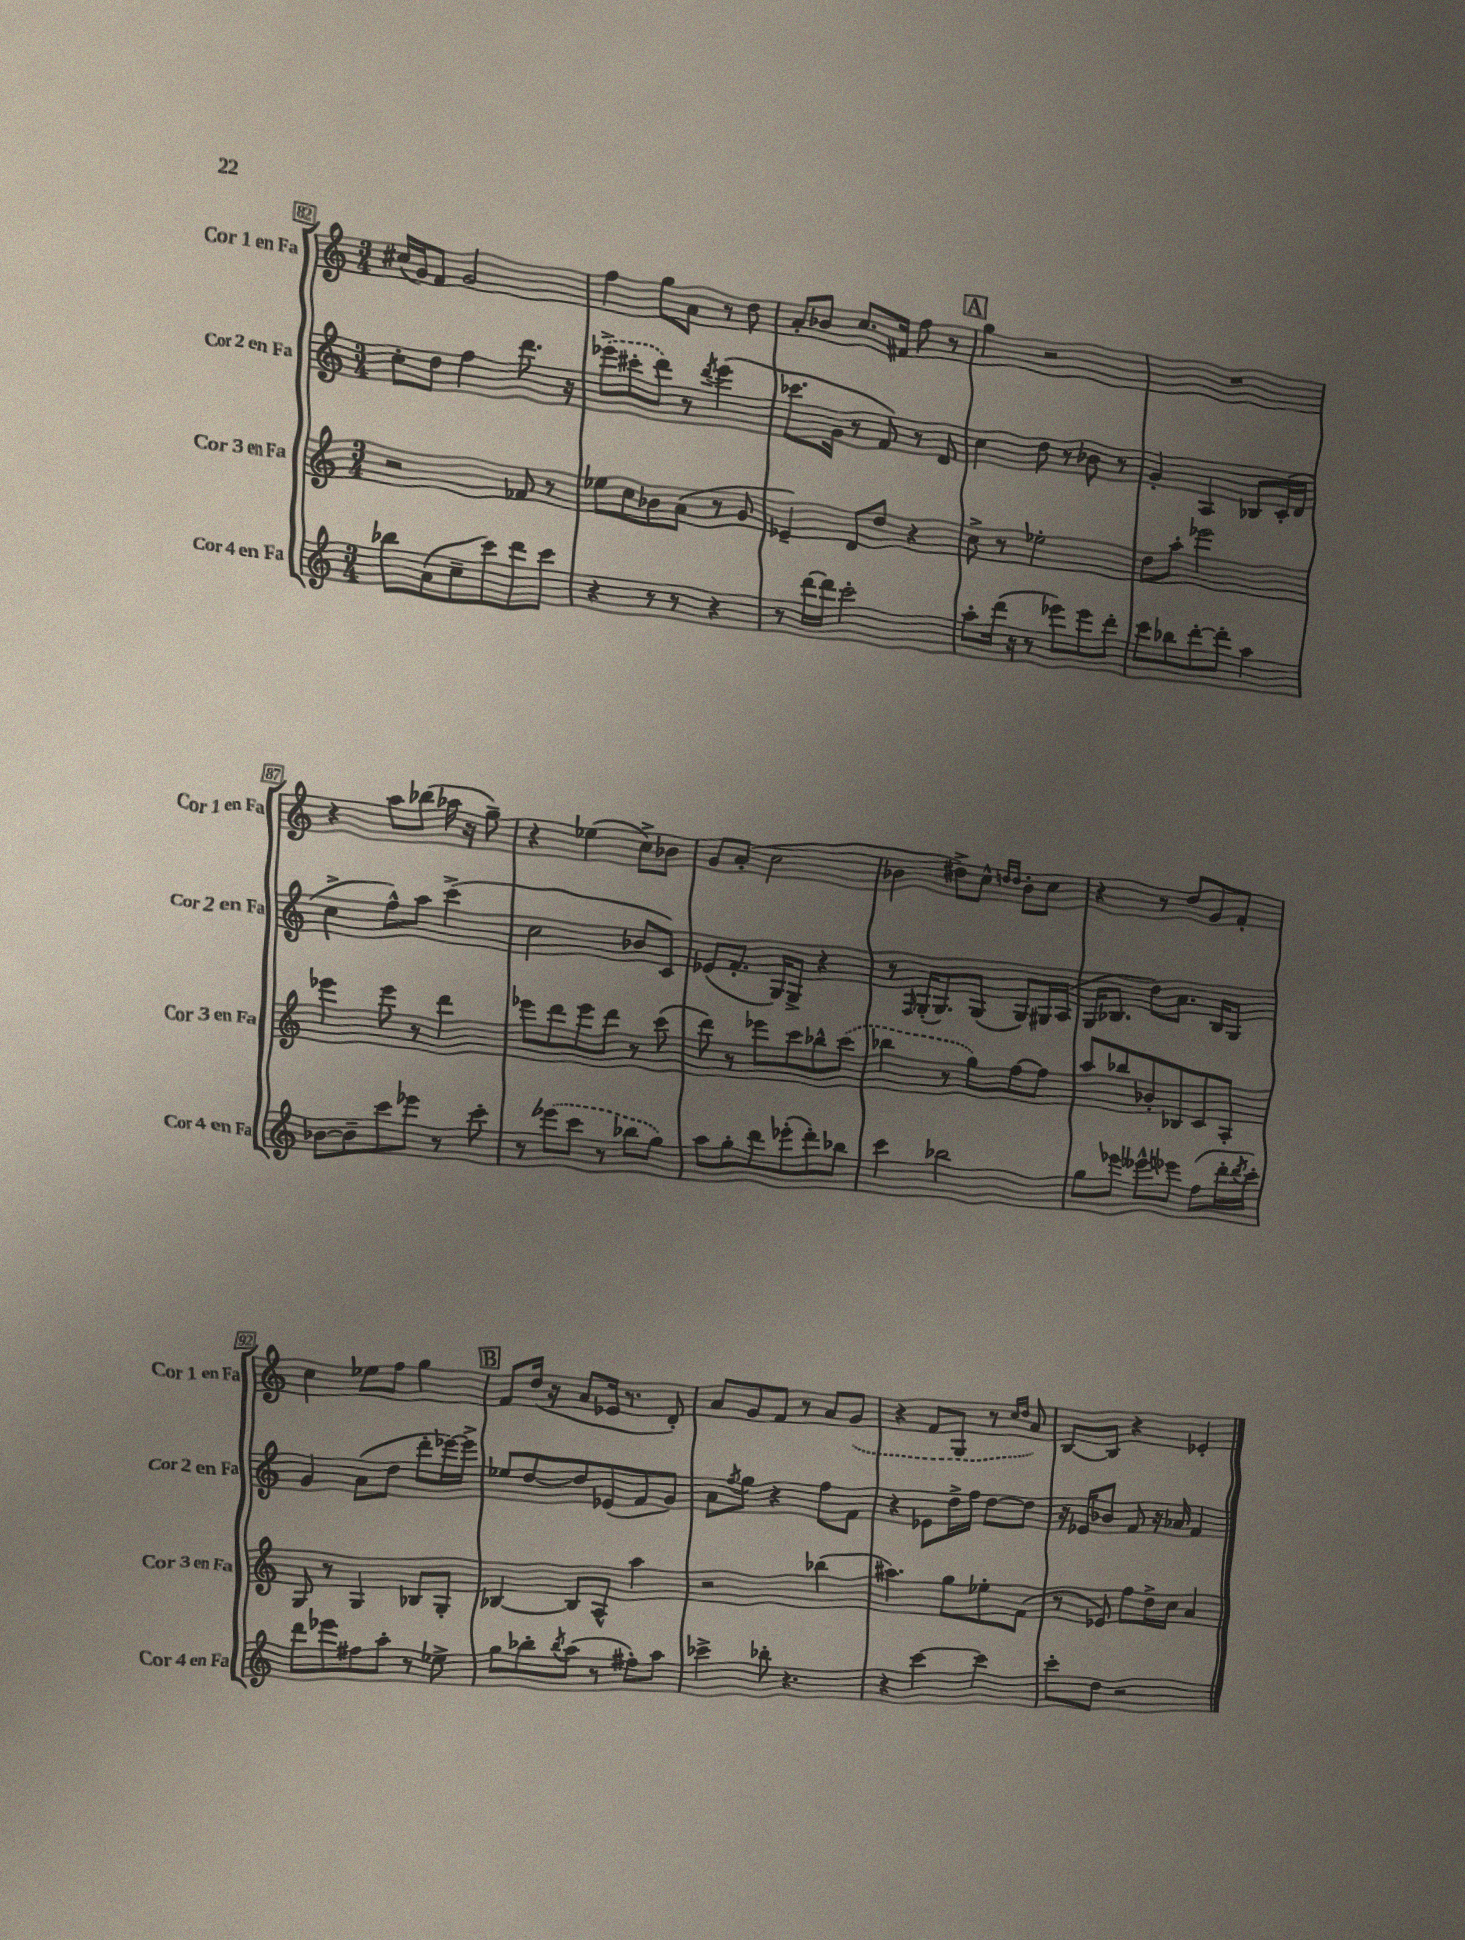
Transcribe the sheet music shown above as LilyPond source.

<<
\new StaffGroup <<
\new Staff = "s0" \with { instrumentName = "Cor 1 en Fa" shortInstrumentName = "Cor 1 en Fa" } {
    \clef treble \key c \major \numericTimeSignature \time 3/4
    cis''16( g'16) f'8 g'2 |
    f''4 g''8 a'8 r8 d''8 |
    a'8-. bes'8 c''8. fis'16 f''8 r8 |
    \mark \markup { \box "A" } g''4 r2 |
    R2. |
    r4 a''8 bes''8( aes''16 r16 g''8--) |
    r4 ees''4( c''8->) bes'8 |
    g'8 a'8-.( c''2 |
    bes'4 dis''8->) c''8-^ \grace { d''16 d''16 } bes'8-. c''8 |
    r4 r8 d''8 g'8 f'8-. |
    c''4 ees''8 f''8 g''4 |
    \mark \markup { \box "B" } f'8 d''16( r16 a'8 ees'16 r8. d'8-.) |
    a'8 g'8 f'8 r8 a'8 \once \slurDashed g'8( |
    r4 f'8 g8 r8 \grace { c''16 d''16 } a'8) |
    b8~ b8 r4 ees'4-. \bar "|." |
}
\new Staff = "s1" \with { instrumentName = "Cor 2 en Fa" shortInstrumentName = "Cor 2 en Fa" } {
    \clef treble \key c \major \numericTimeSignature \time 3/4
    c''8-. d''8 f''4 d'''8. r16 |
    \once \slurDashed ees'''8->( cis'''8-. d'''8) r8 \acciaccatura { d'''8 } ees'''4( |
    ces'''8. g'16 r8 f'8) r8 d'8 |
    \mark \markup { \box "A" } c''4 d''8 r8 bes'8 r8 |
    g'4-. a4 bes8 c'16-.( d'16 |
    c''4-> f''8-^) a''8 c'''4->( |
    c''2 bes'8 c'8) |
    ees'8( f'8.-. g16) g8-> r4 |
    r8 \grace { f16 } g16-.( g8.) g8( g8) gis16 a16( |
    g16 bes8. d''8) a'8. bes16 g8 |
    g'4 a'8( d''8 d'''8-. ees'''16~) ees'''16-> |
    \mark \markup { \box "B" } ees''8 d''8~ d''8 ees'8( f'8 g'8) |
    a'8 \acciaccatura { f''8 } g''8 r4 f''8 f'8 |
    r4 ees'8 d''16-> f''16 d''8~ d''8 |
    r16 ees'16 bes'8 f'8 r16 aes'16 f'4 \bar "|." |
}
\new Staff = "s2" \with { instrumentName = "Cor 3 en Fa" shortInstrumentName = "Cor 3 en Fa" } {
    \clef treble \key c \major \numericTimeSignature \time 3/4
    r2 fes'8 r8 |
    ees''8 c''8 bes'8 a'8( r8 g'8 |
    ees'4--) d'8 d''8 r4 |
    \mark \markup { \box "A" } c''8-> r8 ees''2-. |
    d''8 a''8-. ees'''2 |
    ees'''4 ees'''8 r8 d'''4 |
    ees'''8 d'''8 ees'''8 d'''8 r8 c'''8( |
    d'''8) r8 ees'''8 c'''8 bes''8-^ \once \slurDashed c'''8( |
    bes''4 r8 g''8) f''8~ f''8 |
    a''8 bes''8 bes'8-. bes8 c'8 a8-. |
    g8 r8 g4 bes8 g8-. |
    \mark \markup { \box "B" } bes4~ bes8 a8-^ a''4 |
    r2 bes''4( |
    ais''4.) g''8 ees''8-. f'8( |
    r8 ees'8) f''8 d''16-> c''16 a'4 \bar "|." |
}
\new Staff = "s3" \with { instrumentName = "Cor 4 en Fa" shortInstrumentName = "Cor 4 en Fa" } {
    \clef treble \key c \major \numericTimeSignature \time 3/4
    bes''8 a'8( c''8-- c'''8) d'''8 c'''8 |
    r4 r8 r8 r4 |
    r8 d'''16~ d'''16 c'''2-. |
    \mark \markup { \box "A" } a''8-. d'''16( r16 r8 ees'''8) ees'''8 d'''8-. |
    c'''8 bes''8 d'''8~-. d'''8-. a''4 |
    bes'8~ bes'8-- c'''8 ees'''8 r8 c'''8-. |
    r8 \once \slurDashed ees'''8( c'''8 r8 bes''8 g''8) |
    a''8 g''8-. d'''8 ees'''8-.( d'''8-.) bes''8 |
    c'''4 bes''2 |
    g''8 ees'''8 eeses'''8-^ ees'''8 f''8( d'''16-. \acciaccatura { d'''8 } c'''16-.) |
    d'''8 ees'''8 fis''8 a''8-. r8 ees''8-> |
    \mark \markup { \box "B" } g''8 bes''8-. \acciaccatura { bes''8 } a''8( r8 fis''8-.) a''8 |
    ces'''4-> bes''8-. r4. |
    r4 c'''4~ c'''4 |
    c'''8-. d''8 r2 \bar "|." |
}
>>
>>
\layout { \context { \Score currentBarNumber = #82 \override BarNumber.stencil = #(make-stencil-boxer 0.1 0.3 ly:text-interface::print) } }
